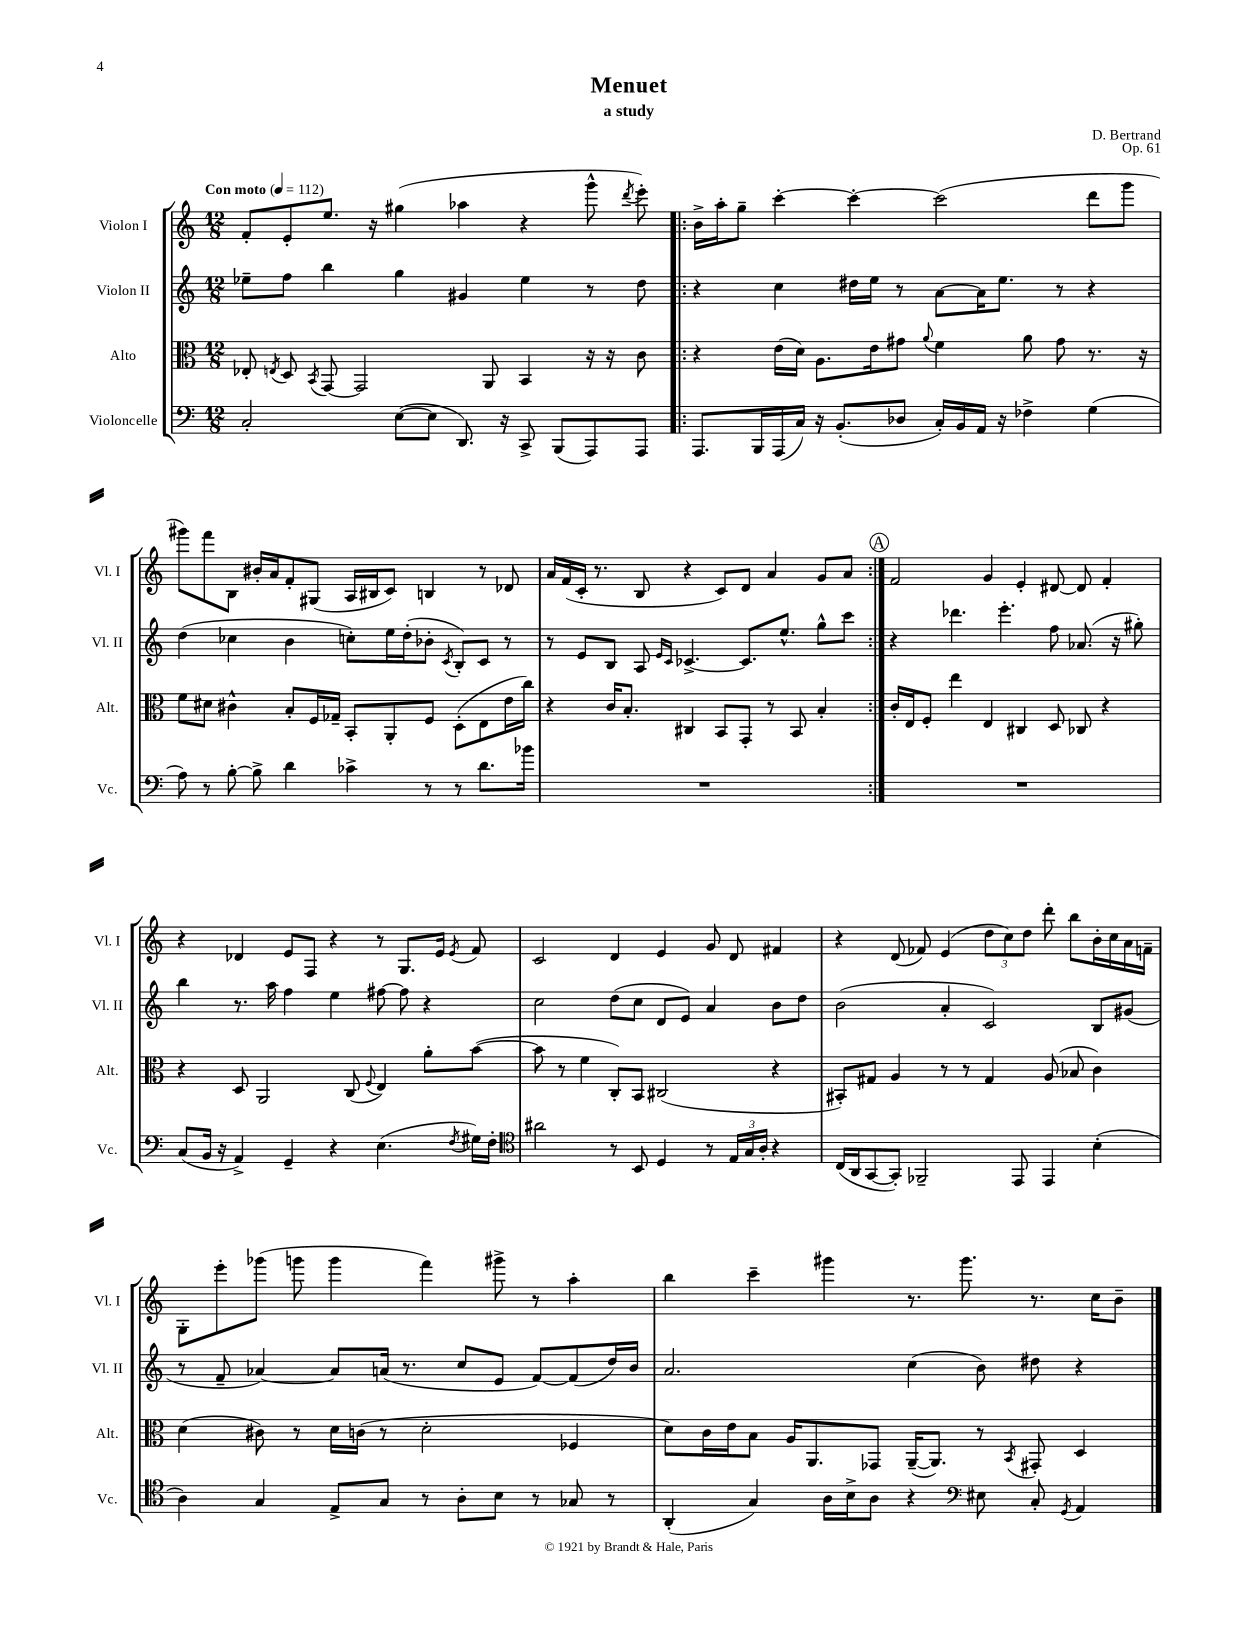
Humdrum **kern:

**kern	**kern	**kern	**kern
*part4	*part3	*part2	*part1
*staff4	*staff3	*staff2	*staff1
*I"Violoncelle	*I"Alto	*I"Violon II	*I"Violon I
*I'Vc.	*I'Alt.	*I'Vl. II	*I'Vl. I
*clefF4	*clefC3	*clefG2	*clefG2
*k[]	*k[]	*k[]	*k[]
*M12/8	*M12/8	*M12/8	*M12/8
*MM112	*MM112	*MM112	*MM112
=1	=1	=1	=1
!	!	!	!LO:TX:a:B:t=Con moto
2C'/	8E-X'/	8ee-X~\L	8f'/L
.	8qEn/	.	.
.	8D/	8ff\J	8e'/
.	8qBB/	.	.
.	[8GG/	4bb\	8.ee/J
.	2GG/]	.	.
.	.	.	16r
([8E\L	.	4gg\	(4gg#X\
8E\J]	.	.	.
8.DD/)	.	4g#X/	4aa-X\
.	8AA/	.	.
16r	.	.	.
8CC^/	4BB/	4ee-\	4r
(8BBB/L	.	.	.
8AAA/)	16r	8r	8ggg^^\
.	16r	.	.
.	.	.	8qddd/
8AAA/J	8c\	8dd\	8eee'\)
=2!|:	=2!|:	=2!|:	=2!|:
8.AAA/L	4r	4r	16b^\LL
.	.	.	16aa'\J
.	.	.	8gg~\J
16BBB/L	.	.	.
(16AAA/	(16e\LL	4cc\	[4ccc'\
16C/JJ)	16d\JJ)	.	.
16r	8.A\L	.	.
(8.BB'/L	.	.	.
.	.	16dd#X\LL	4ccc'\_
.	16e\k	16ee\JJ	.
8D-X/J	8g#X\J	8r	.
.	8qqa/	.	.
16C'/LL)	4f\	[8a\L	(2ccc\]
16BB/	.	.	.
16AA/JJ	.	16a\K]	.
16r	.	8.ee\J	.
4F-X^\	8a\	.	.
.	8g#\	8r	.
(4G\	8.r	4r	8ddd\L
.	.	.	8ggg\J
.	16r	.	.
!!LO:LB:g=z
=3	=3	=3	=3
8A\)	8f\L	(4dd\	8ggg#X\L)
8r	8d#X\J	.	8fff\
[8B'\	4c#X^^\	4cc-X\	8B\J
8B^\]	.	.	16b#X'/LL
.	.	.	16a/J
4d\	8B'/L	4b\	8f'/
.	16F/L	.	(8G#X/J
.	16G-X~/JJ	.	.
4c-X^\	8BB'/L	8ccn'\L)	16A/LL
.	.	.	16B#X/J
.	8AA'/	16ee\L	8c/J)
.	.	(16dd'\J	.
8r	8F/J	8b-X'\J	4Bn/
.	.	8qc/	.
8r	(8D'\L	8B'/L)	.
8.d\L	8E\	8c/J	8r
.	16e\L	8r	8d-X/
16b-X\Jk	16cc\JJ)	.	.
=4	=4	=4	=4
1.r	4r	8r	16a/LL
.	.	.	(16f/
.	.	8e/L	16c'/JJ
.	.	.	8.r
.	16c/KL	8B/J	.
.	8.B'/J	.	.
.	.	8A/	8B/
.	.	16qqe/LL	.
.	.	16qqc/JJ	.
.	4C#X/	[4.c-X^/	4r
.	8BB/L	.	8c/L)
.	8GG'/J	8.c-/L]	8d/J
.	8r	.	4a/
.	.	8.ee^^/J	.
.	8BB/	.	.
.	4B'/	8gg^^\L	8g/L
.	.	8ccc\J	8a/J
!!LO:REH:place=s1:t=A
=5:|!	=5:|!	=5:|!	=5:|!
1.r	16c'/LL	4r	2f/
.	16E/J	.	.
.	8F'/J	.	.
.	4ee\	4.ddd-X\	.
.	4E/	.	4g/
.	.	4.eee'\	.
.	4C#X/	.	4e'/
.	8D/	8ff\	[8d#X/
.	8C-X/	(8.a-X/	8d#/]
.	4r	.	4f'/
.	.	16r	.
.	.	8gg#X'\)	.
!!LO:LB:g=z
=6	=6	=6	=6
(8C/L	4r	4bb\	4r
16BB/Jk	.	.	.
16r	.	.	.
4AA^/)	8D/	8.r	4d-X/
.	2AA/	.	.
.	.	16aa\	.
4GG~/	.	4ff\	8e/L
.	.	.	8F/J
4r	.	4ee\	4r
.	(8C/	.	.
.	8qqF/	.	.
(4.E\	4E/)	[8ff#X\	8r
.	.	8ff#\]	8.G/L
.	8a'\L	4r	.
.	.	.	16e/Jk
8qF/	.	.	8qe/
16G#X\LL)	([8b\J	.	8f/
16F'\JJ	.	.	.
=7	=7	=7	=7
*clefC4	*	*	*
2a#X\	8b\]	2cc\	2c/
.	8r	.	.
.	4f\	.	.
8r	8C'/L)	(8dd\L	4d/
8BB/	8BB/J	8cc\J	.
4D/	(2C#X/	8d/L	4e/
.	.	8e/J)	.
8r	.	4a/	8g/
24E/LL	.	.	8d/
24G/	.	.	.
24A'/JJ	.	.	.
4r	4r	8b\L	4f#X/
.	.	8dd\J	.
=8	=8	=8	=8
(16C/LL	8BB#X'/L)	(2b\	4r
16AA/J	.	.	.
[8GG/	8G#X/J	.	.
8GG'/J])	4A/	.	(8d/
2FF-X~/	.	.	8f-X/)
.	8r	4a'/	(4e/
.	8r	.	.
.	4G#/	2c/)	12dd\L
.	.	.	12cc\)
8EE/	.	.	.
.	.	.	12dd\J
4EE/	(8A/	.	8ddd'\
.	8B-X/	.	8bb\L
(4B'\	4c\)	8B/L	16b'\L
.	.	.	16cc\
.	.	(8g#X/J	16a\
.	.	.	16fn~\JJ
!!LO:LB:g=z
=9	=9	=9	=9
4A\)	(4d\	8r	8G'\L
.	.	8f~/	8eee'\
4G/	8c#X\)	[4a-X/)	(8ggg-X\J
.	8r	.	8gggn\
8E^/L	16d\LL	8a-/L]	4ggg\
.	(16cn\JJ	.	.
8G/J	8r	(16an/Jk	.
.	.	8.r	.
8r	2d'\	.	4fff\)
8A'\L	.	8cc/L	.
8B\J	.	8e/J	8ggg#X^\
8r	.	[8f/L)	8r
8G-X/	4F-X/	(8f/]	4aa'\
8r	.	16dd/L)	.
.	.	16b/JJ	.
=10	=10	=10	=10
(4AA'/	8d\L)	2.a/	4bb\
.	16c\L	.	.
.	16e\J	.	.
4G/)	8B\J	.	4ccc~\
.	16A/KL	.	.
.	8.AA/	.	.
16A\LL	.	.	4ggg#X\
16B^\J	.	.	.
8A\J	8GG-X/J	.	.
4r	([16AA~/KL	(4cc\	8.r
.	8.AA/J])	.	.
.	.	.	8.ggg#\
*clefF4	*	*	*
8E#X\	8r	8b\)	.
.	8qBB/	.	.
8C'/	8GG#X'/	8dd#X\	8.r
8qGG/	.	.	.
4AA/	4D/	4r	.
.	.	.	16cc\KL
.	.	.	8b~\J
==	==	==	==
*-	*-	*-	*-
